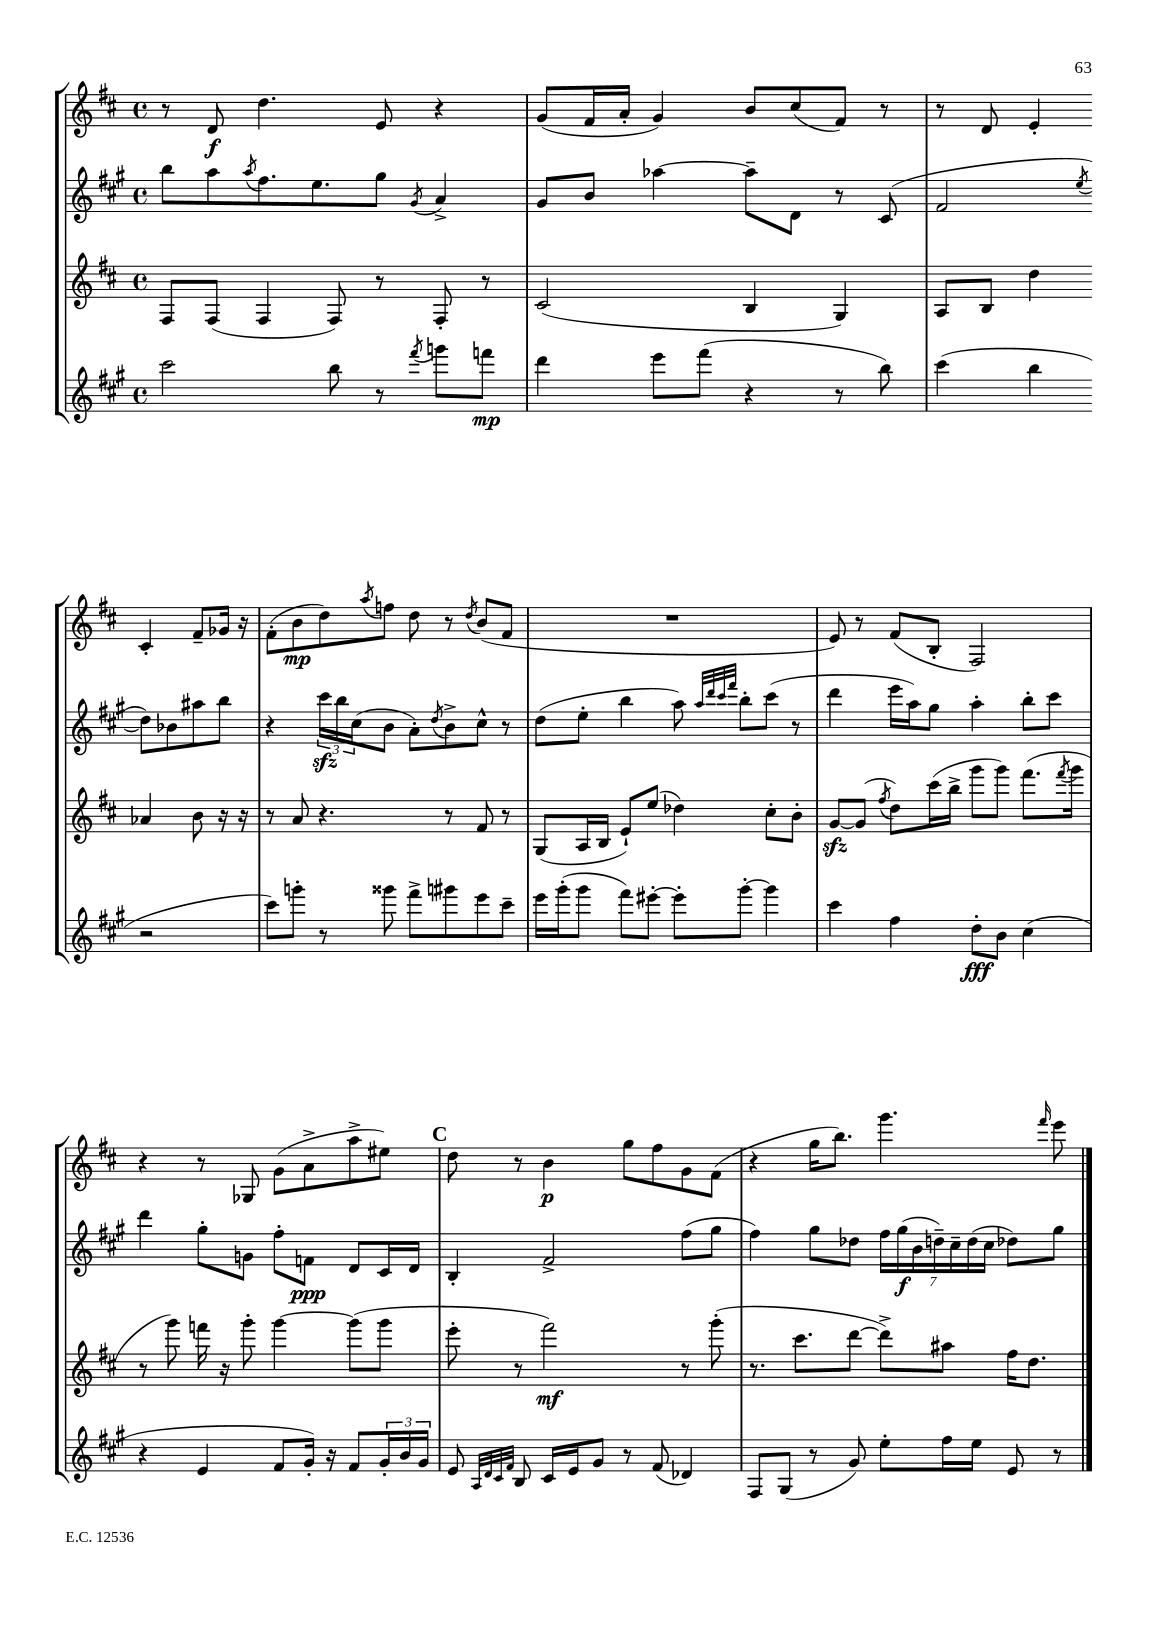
<<
\new StaffGroup <<
\new Staff = "s0" {
    \clef treble \key d \major \defaultTimeSignature \time 4/4
    r8 d'8\f d''4. e'8 r4 |
    g'8( fis'16 a'16-. g'4) b'8 cis''8( fis'8) r8 |
    r8 d'8 e'4-. cis'4-. fis'8-- ges'16 r16 |
    fis'8-.( b'8\mp d''8) \acciaccatura { a''8 } f''8 d''8 r8 \acciaccatura { d''8 } b'8( fis'8 |
    R1 |
    e'8) r8 fis'8( b8-. fis2) |
    r4 r8 ges8 g'8( a'8-> a''8-> eis''8) |
    \mark \markup { \bold "C" } d''8 r8 b'4\p g''8 fis''8 g'8 fis'8( |
    r4 g''16 b''8.) g'''4. \grace { fis'''16 } e'''8 \bar "|." |
}
\new Staff = "s1" {
    \clef treble \key a \major \defaultTimeSignature \time 4/4
    b''8 a''8 \acciaccatura { a''8 } fis''8. e''8. gis''8 \acciaccatura { gis'8 } a'4-> |
    gis'8 b'8 aes''4~ aes''8-- d'8 r8 cis'8( |
    fis'2 \acciaccatura { e''8 } d''8) bes'8 ais''8 b''8 |
    r4 \tuplet 3/2 { cis'''16\sfz b''16 cis''16( } b'8 a'8-.) \acciaccatura { d''8 } b'8-> cis''8-^ r8 |
    d''8( e''8-. b''4 a''8) \grace { a''32 d'''32 cis'''32 fis'''32 } b''8-. cis'''8( r8 |
    d'''4 e'''16 a''16) gis''8 a''4-. b''8-. cis'''8 |
    d'''4 gis''8-. g'8 fis''8-. f'8\ppp d'8 cis'16 d'16 |
    \mark \markup { \bold "C" } b4-. fis'2-> fis''8( gis''8 |
    fis''4) gis''8 des''8 \tuplet 7/4 { fis''16 gis''16\f( b'16 d''16--) cis''16-- d''16( cis''16 } des''8) gis''8 \bar "|." |
}
\new Staff = "s2" {
    \clef treble \key d \major \defaultTimeSignature \time 4/4
    fis8 fis8( fis4 fis8) r8 fis8-. r8 |
    cis'2( b4 g4) |
    a8 b8 d''4 aes'4 b'8 r16 r16 |
    r8 a'8 r4. r8 fis'8 r8 |
    g8( a16 b16 e'8-!) e''8( des''4) cis''8-. b'8-. |
    g'8~\sfz g'8( \acciaccatura { fis''8 } d''8) cis'''16( b''16-> g'''8 g'''8) fis'''8.( \acciaccatura { fis'''8 } g'''16 |
    r8 g'''8) f'''16 r16 g'''8-. g'''4~ g'''8( g'''8 |
    \mark \markup { \bold "C" } e'''8-. r8 fis'''2\mf) r8 g'''8-.( |
    r8. cis'''8. d'''8~ d'''8->) ais''8 fis''16 d''8. \bar "|." |
}
\new Staff = "s3" {
    \clef treble \key a \major \defaultTimeSignature \time 4/4
    cis'''2 b''8 r8 \acciaccatura { fis'''8 } g'''8 f'''8\mp |
    d'''4 e'''8 fis'''8( r4 r8 b''8) |
    cis'''4( b''4 r2 |
    cis'''8) g'''8-. r8 gisis'''8 fis'''8-> gis'''8 e'''8 cis'''8-- |
    e'''16 gis'''16-.( gis'''8 fis'''8) eis'''8~-. eis'''8-. gis'''8~-. gis'''4 |
    cis'''4 fis''4 d''8-.\fff b'8 cis''4( |
    r4 e'4 fis'8 gis'16-.) r16 fis'8 \tuplet 3/2 { gis'16-. b'16 gis'16 } |
    \mark \markup { \bold "C" } e'8 \grace { a32 d'32 cis'32 fis'32 } b8 cis'16 e'16 gis'8 r8 fis'8( des'4) |
    fis8 gis8( r8 gis'8) e''8-. fis''16 e''16 e'8 r8 \bar "|." |
}
>>
>>
\layout { \context { \Score \remove "Bar_number_engraver" } }
